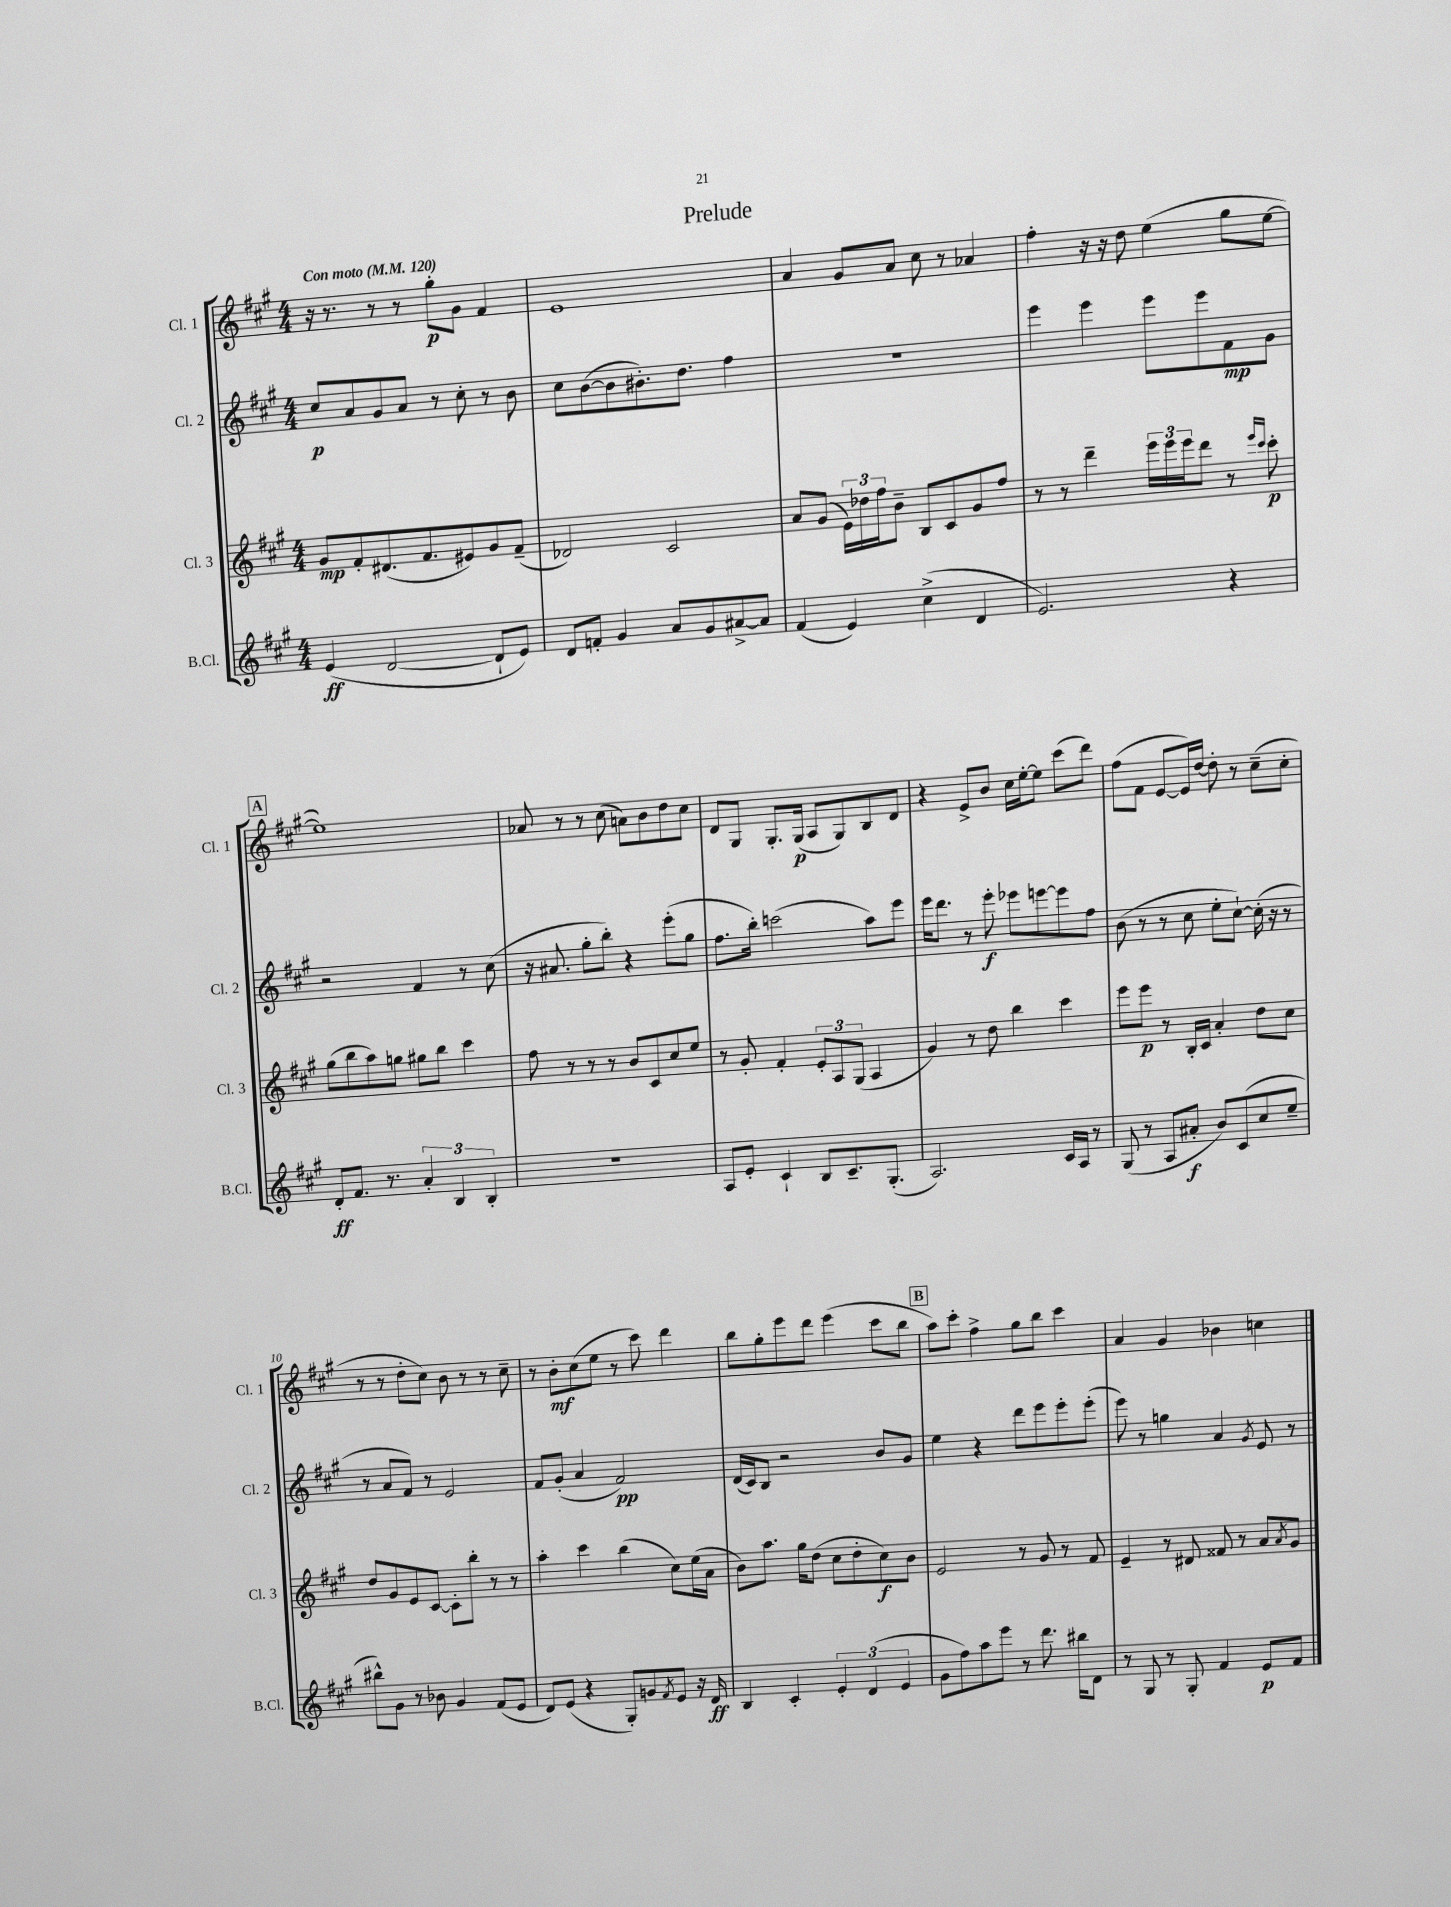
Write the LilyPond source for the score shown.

\header { title = "Prelude" }
<<
\new StaffGroup <<
\new Staff = "s0" \with { instrumentName = "Cl. 1" shortInstrumentName = "Cl. 1" } {
    \clef treble \key a \major \numericTimeSignature \time 4/4 \tempo "Con moto" 4 = 120
    r16 r8. r8 r8 gis''8-.\p gis'8 fis'4 |
    e'1 |
    a'4 gis'8 a'8 cis''8 r8 aes'4 |
    fis''4-. r16 r16 d''8 e''4( gis''8 e''8~ |
    \mark \markup { \box "A" } e''1) |
    aes'8 r8 r8 cis''8( a'8) b'8 d''8 cis''8 |
    d'8 gis8 gis8.-. gis16\p( a8 gis8) b8 d'8 |
    r4 e'8-> b'8 cis''16 e''16~-. e''8 cis'''8( d'''8) |
    fis''8( fis'8 e'8~ e'16) d''16~ d''8-. r8 cis''8--( cis''8-. |
    r8 r8 d''8-. cis''8) b'8 r8 r8 cis''8-- |
    r8 b'8-.\mf cis''8( e''8 r8 cis'''8) d'''4 |
    b''8 gis''8-. e'''8 d'''8 e'''4( cis'''8 b''8 |
    \mark \markup { \box "B" } a''8) cis'''8-. fis''4-> gis''8 b''8 cis'''4 |
    a'4 gis'4 bes'4 c''4 \bar "|." |
}
\new Staff = "s1" \with { instrumentName = "Cl. 2" shortInstrumentName = "Cl. 2" } {
    \clef treble \key a \major \numericTimeSignature \time 4/4
    cis''8\p a'8 gis'8 a'8 r8 cis''8-. r8 b'8 |
    cis''8 b'8~( b'8 bis'8.-.) d''8. fis''4 |
    R1 |
    e'''4 e'''4 e'''8 e'''8 fis'8\mp gis'8 |
    \mark \markup { \box "A" } r2 fis'4 r8 cis''8( |
    r16 ais'8. gis''8-. b''8-.) r4 e'''8-.( gis''8 |
    fis''8. b''16-.) c'''2( a''8) e'''8 |
    e'''16 d'''8. r8 e'''8-.\f ees'''8 e'''8~ e'''8 fis''8 |
    b'8( r8 r8 cis''8 e''8-. cis''8~-!) cis''16-.( r16 r8 |
    r8 a'8 fis'8) r8 e'2 |
    fis'8 gis'8-.( a'4 fis'2\pp) |
    d'16( cis'16) b8 r2 b'8 gis'8 |
    \mark \markup { \box "B" } e''4 r4 d'''8 e'''8 e'''8-. e'''8-.( |
    e'''8) r8 g''4 a'4 \acciaccatura { gis'8 } e'8 r8 \bar "|." |
}
\new Staff = "s2" \with { instrumentName = "Cl. 3" shortInstrumentName = "Cl. 3" } {
    \clef treble \key a \major \numericTimeSignature \time 4/4
    gis'8\mp fis'8-. dis'8.( fis'8. eis'8) gis'8 fis'8--( |
    des'2) cis'2 |
    a'8 gis'8( \tuplet 3/2 { e'16) des''16 fis''16 } b'8-- b8 cis'8 gis'8 fis''8 |
    r8 r8 d'''4-- \tuplet 3/2 { e'''16 e'''16 e'''16 } d'''8 r8 \grace { e'''16 cis'''16 } cis'''8-.\p |
    \mark \markup { \box "A" } gis''8( b''8 a''8) g''8 gis''8 b''8 cis'''4 |
    fis''8 r8 r8 r8 b'8 cis'8 cis''8 e''8 |
    r8 gis'8-. fis'4-. \tuplet 3/2 { e'8-. a8 gis8( } a4 |
    gis'4) r8 d''8 b''4 cis'''4 |
    e'''8 e'''8\p r8 b16-. cis'16 a'4-. d''8 cis''8 |
    d''8 gis'8 e'8 cis'8~ cis'8-. b''8-. r8 r8 |
    a''4-. cis'''4 b''4( cis''8) e''16( a'16 |
    b'8) a''8. gis''16 d''8( cis''8 d''8-. cis''8\f) b'8 |
    \mark \markup { \box "B" } e'2 r8 gis'8 r8 fis'8 |
    e'4-- r8 dis'8 fisis'8 r8 a'8 \acciaccatura { a'8 } gis'8 \bar "|." |
}
\new Staff = "s3" \with { instrumentName = "B.Cl." shortInstrumentName = "B.Cl." } {
    \clef treble \key a \major \numericTimeSignature \time 4/4
    e'4\ff( d'2~ d'8-! e'8) |
    d'8 f'8-. gis'4 a'8 gis'8 ais'8~-> ais'8 |
    fis'4( e'4) cis''4->( d'4 |
    e'2.) r4 |
    \mark \markup { \box "A" } d'8-.\ff fis'8. r8. \tuplet 3/2 { a'4-. b4 b4-. } |
    R1 |
    a8 e'8-. cis'4-! b8 cis'8.-- gis8.-.( |
    a2.) cis'16 a16 r8 |
    gis8( r8 a8 ais'8-.\f b'8) cis'8( cis''8 e''8-- |
    bis''8-^) gis'8 r8 bes'8 gis'4 fis'8( e'8 |
    d'8) e'8( r4 gis8-.) g'8 \acciaccatura { fis'8 } e'8 r16 d'16\ff |
    b4 cis'4-. \tuplet 3/2 { e'4-. d'4( e'4 } |
    \mark \markup { \box "B" } gis'8 fis''8) a''8 e'''8 r8 d'''8. bis''16 d'8 |
    r8 gis8 r8 gis8-. fis'4 e'8\p fis'8 \bar "|." |
}
>>
>>
